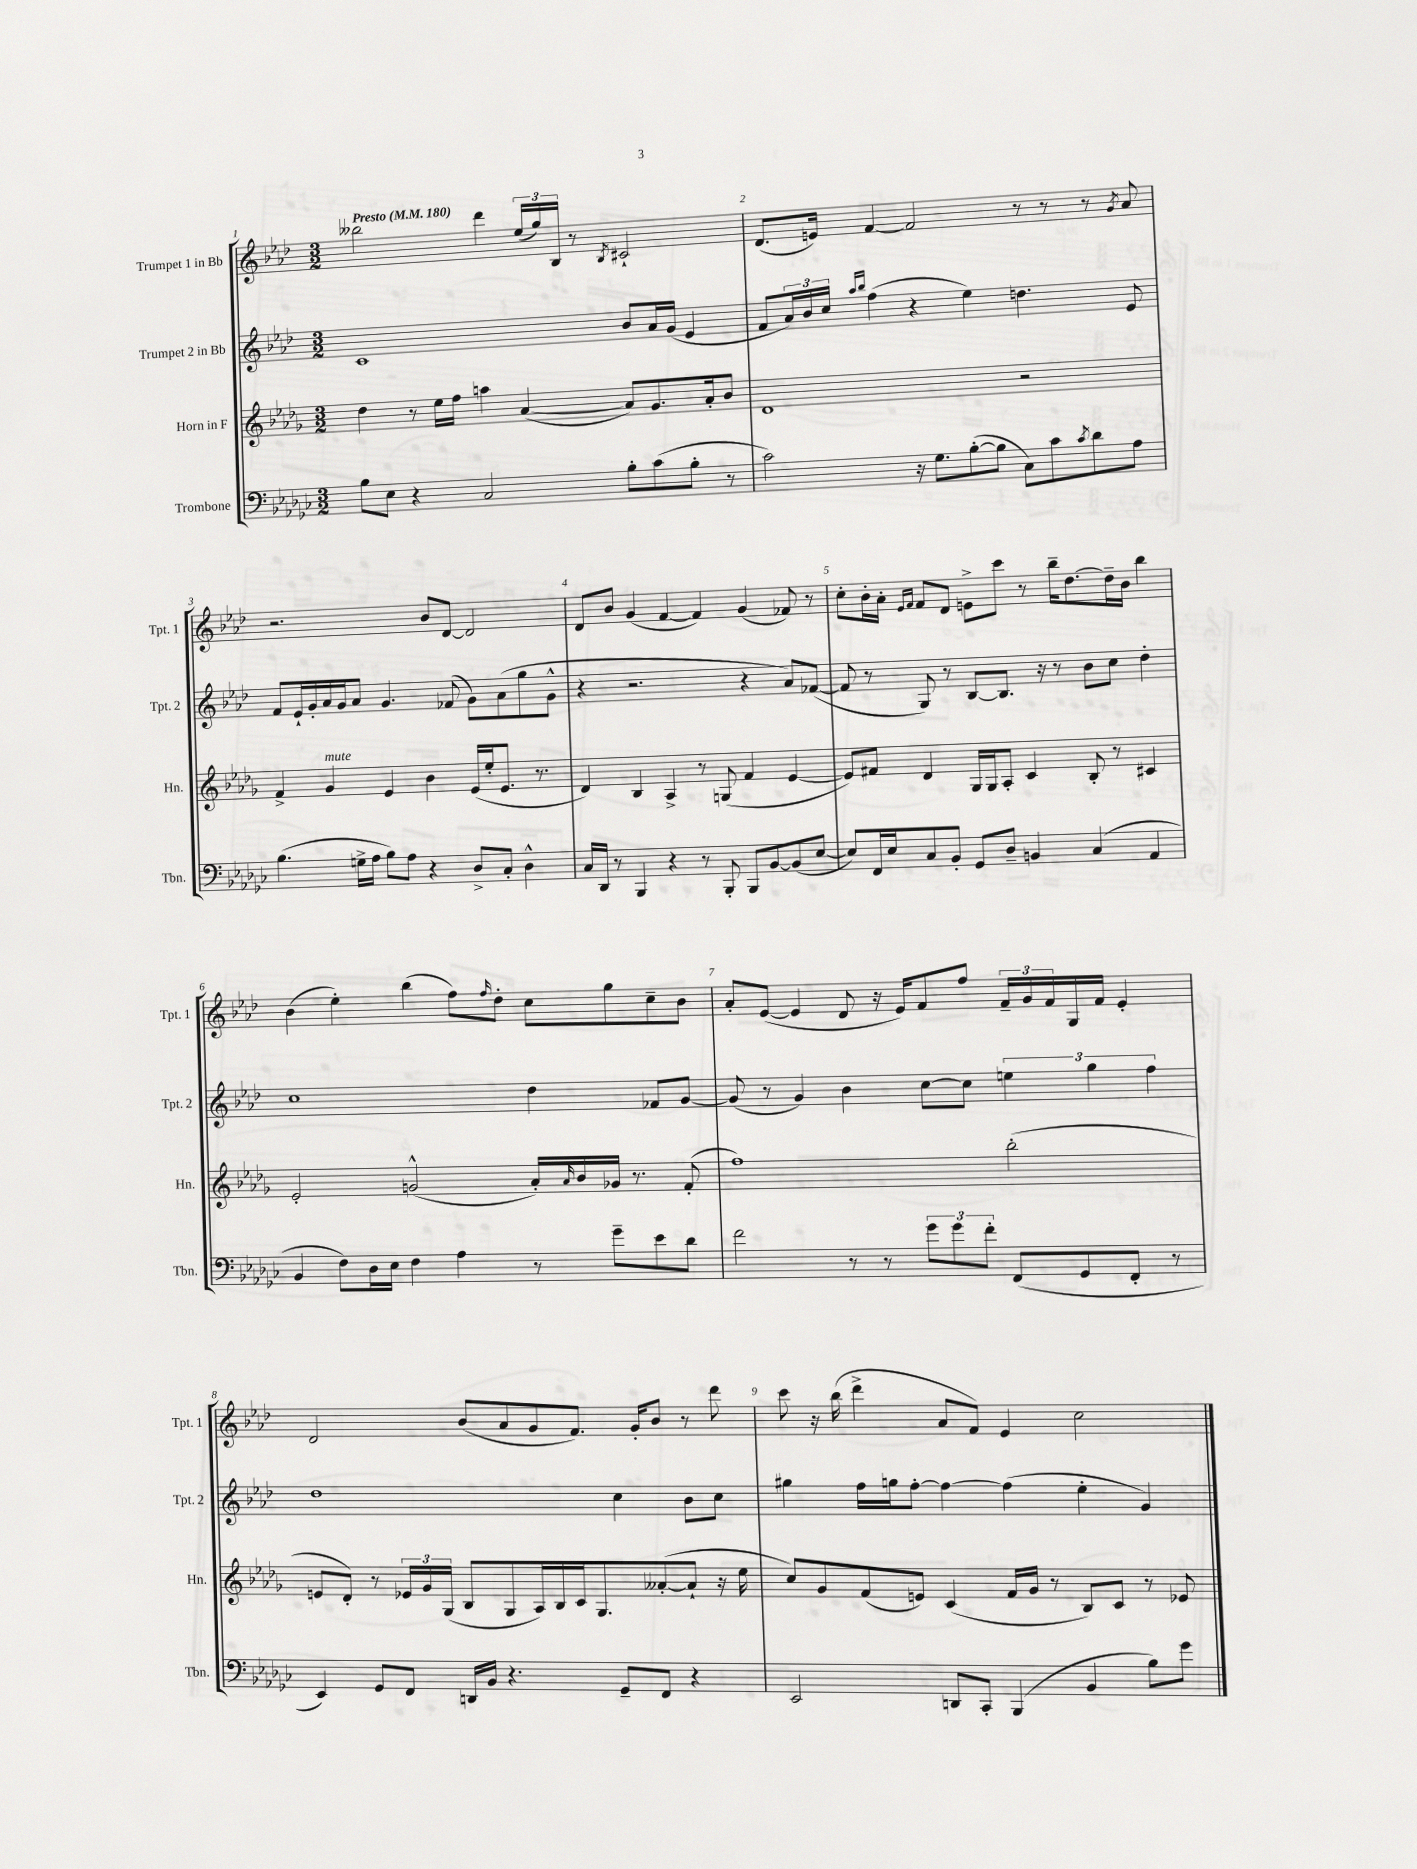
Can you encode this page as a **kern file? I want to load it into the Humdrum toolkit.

**kern	**kern	**kern	**kern
*staff4	*staff3	*staff2	*staff1
*clefF4	*clefG2	*clefG2	*clefG2
*k[b-e-a-d-g-c-]	*k[b-e-a-d-g-]	*k[b-e-a-d-]	*k[b-e-a-d-]
*M3/2	*M3/2	*M3/2	*M3/2
*MM180	*MM180	*MM180	*MM180
8B-	4dd-	1c	2bb--
8E-	.	.	.
4r	8r	.	.
.	16ee-	.	.
.	16ff	.	.
2C-	4aa	.	4ddd-
.	([4a-	.	(24ee-
.	.	.	24gg)
.	.	.	24B-
.	.	.	8r
.	.	.	8qB-
8B-'	8a-])	8b-	2c#`
(8c-	8.g-	16a-	.
.	.	(16g	.
8B-'	.	4e-	.
.	16a-'	.	.
8r	8b-	.	.
=	=	=	=
2c-)	1d-	8f	(8.d-
.	.	24a-)	.
.	.	24b-	.
.	.	.	16e)
.	.	24cc	.
.	.	16qqaa-	.
.	.	16qqbb-	.
.	.	(4ff	[4f
16r	.	4r	2f]
8.G-	.	.	.
([8B-'	.	4ee-)	.
8B-]	.	.	.
8C-)	2r	4.dd	8r
8c-	.	.	8r
8qc-	.	.	.
8d-	.	.	8r
.	.	.	8qg
8A-	.	8e-	8a-
=	=	=	=
(4.B-	4f^	8f	2.r
.	.	16e-`	.
.	.	16g'	.
.	4g-	16a-	.
.	.	16g	.
16G^	.	8a-	.
16A-	.	.	.
8B-)	4e-	4.g	.
8A-	.	.	.
4r	4b-	.	8b-
.	.	(8f-	[8d-
8D-^	(16e-	8g)	2d-]
.	16ee-'	.	.
8C-'	8.e-	(8a-	.
4D-^^	.	8gg	.
.	8.r	.	.
.	.	8g^^	.
=	=	=	=
16C-	4d-)	4r	8d-
16DD-	.	.	.
8r	.	.	8b-
4BBB-	4B-	2.r	(4g
4r	4A-^	.	[4f
8r	8r	.	4f])
8BBB-'	(8G	.	.
8BBB-	4f	4r	(4g
[8BB-	.	.	.
(8BB-]	[4e-	8a-)	8f-)
[8E-	.	([8f-	8r
=	=	=	=
8E-])	8e-])	8f-]	8cc'
16FF	8f#	8r	16b-'
16E-	.	.	16a-'
.	.	.	16qqe-
.	.	.	16qqf
8C-	4d-	8G)	8f
8BB-'	.	8r	8d-
8GG-	16G-	[8B-	8e^
.	16G-	.	.
8D-~	8A-'	8.B-]	8ccc
4BB	4c	.	8r
.	.	16r	.
.	.	8r	16bb-~
.	.	.	[8.dd-
(4C-	8B-'	8b-	.
.	8r	8cc	16dd-~]
.	.	.	16b-
4AA-	4c#	4dd-'	4bb-
=	=	=	=
4BB-	2e-'	1cc	(4b-
8F)	.	.	4ee-')
16D-	.	.	.
16E-	.	.	.
4F	(2g^^	.	(4bb-
4A-	.	.	8ff)
.	.	.	16qqff
.	.	.	8dd-'
8r	16a-')	4dd-	8cc
.	16qqa-	.	.
.	16b-	.	.
8g-~	16g-	.	8gg
.	8.r	.	.
8e-	.	8f-	8cc~
8d-	(8f'	[8g	8b-
=	=	=	=
2f	1ff)	(8g]	8a-'
.	.	8r	([8e-
.	.	4g)	4e-]
8r	.	4b-	8d-
8r	.	.	16r
.	.	.	16e-)
12g-	.	[8cc	8f
12g-	.	.	.
.	.	8cc]	8ff
12f'	.	.	.
(8FF	(2bb-'	6ee	24f~
.	.	.	24g
.	.	.	24f
8GG-	.	.	16G
.	.	6gg	.
.	.	.	16f
8FF'	.	.	4e-'
.	.	6ff	.
8r	.	.	.
=	=	=	=
4EE-)	8e	1dd-	2d-
.	8d-')	.	.
8GG-	8r	.	.
8FF	24e-	.	.
.	24g-	.	.
.	(24G-	.	.
16DD	8B-	.	(8b-
16BB-	.	.	.
4.r	8G-	.	8a-
.	16A-)	.	8g
.	16B-	.	.
.	16c	.	8.f)
.	8.G-	.	.
8GG-~	.	4cc	.
.	.	.	16g'
8FF	([8a--'	.	8b-
4r	8a--`]	8b-	8r
.	16r	8cc	8ddd-
.	16ee-	.	.
=	=	=	=
2EE-	8cc)	4gg#	8ccc
.	8g-	.	16r
.	.	.	(16bb-
.	(8f	16ff	4ddd-^
.	.	16gg	.
.	8e)	[8ff'	.
8DD	(4c	4ff_	8a-
8CC-'	.	.	8f)
(4BBB-	16f	(4ff]	4e-
.	16g-	.	.
.	8r	.	.
4BB-	8B-)	4ee-'	2cc
.	8c	.	.
8B-)	8r	4g)	.
8g-	8e-	.	.
==	==	==	==
*-	*-	*-	*-
